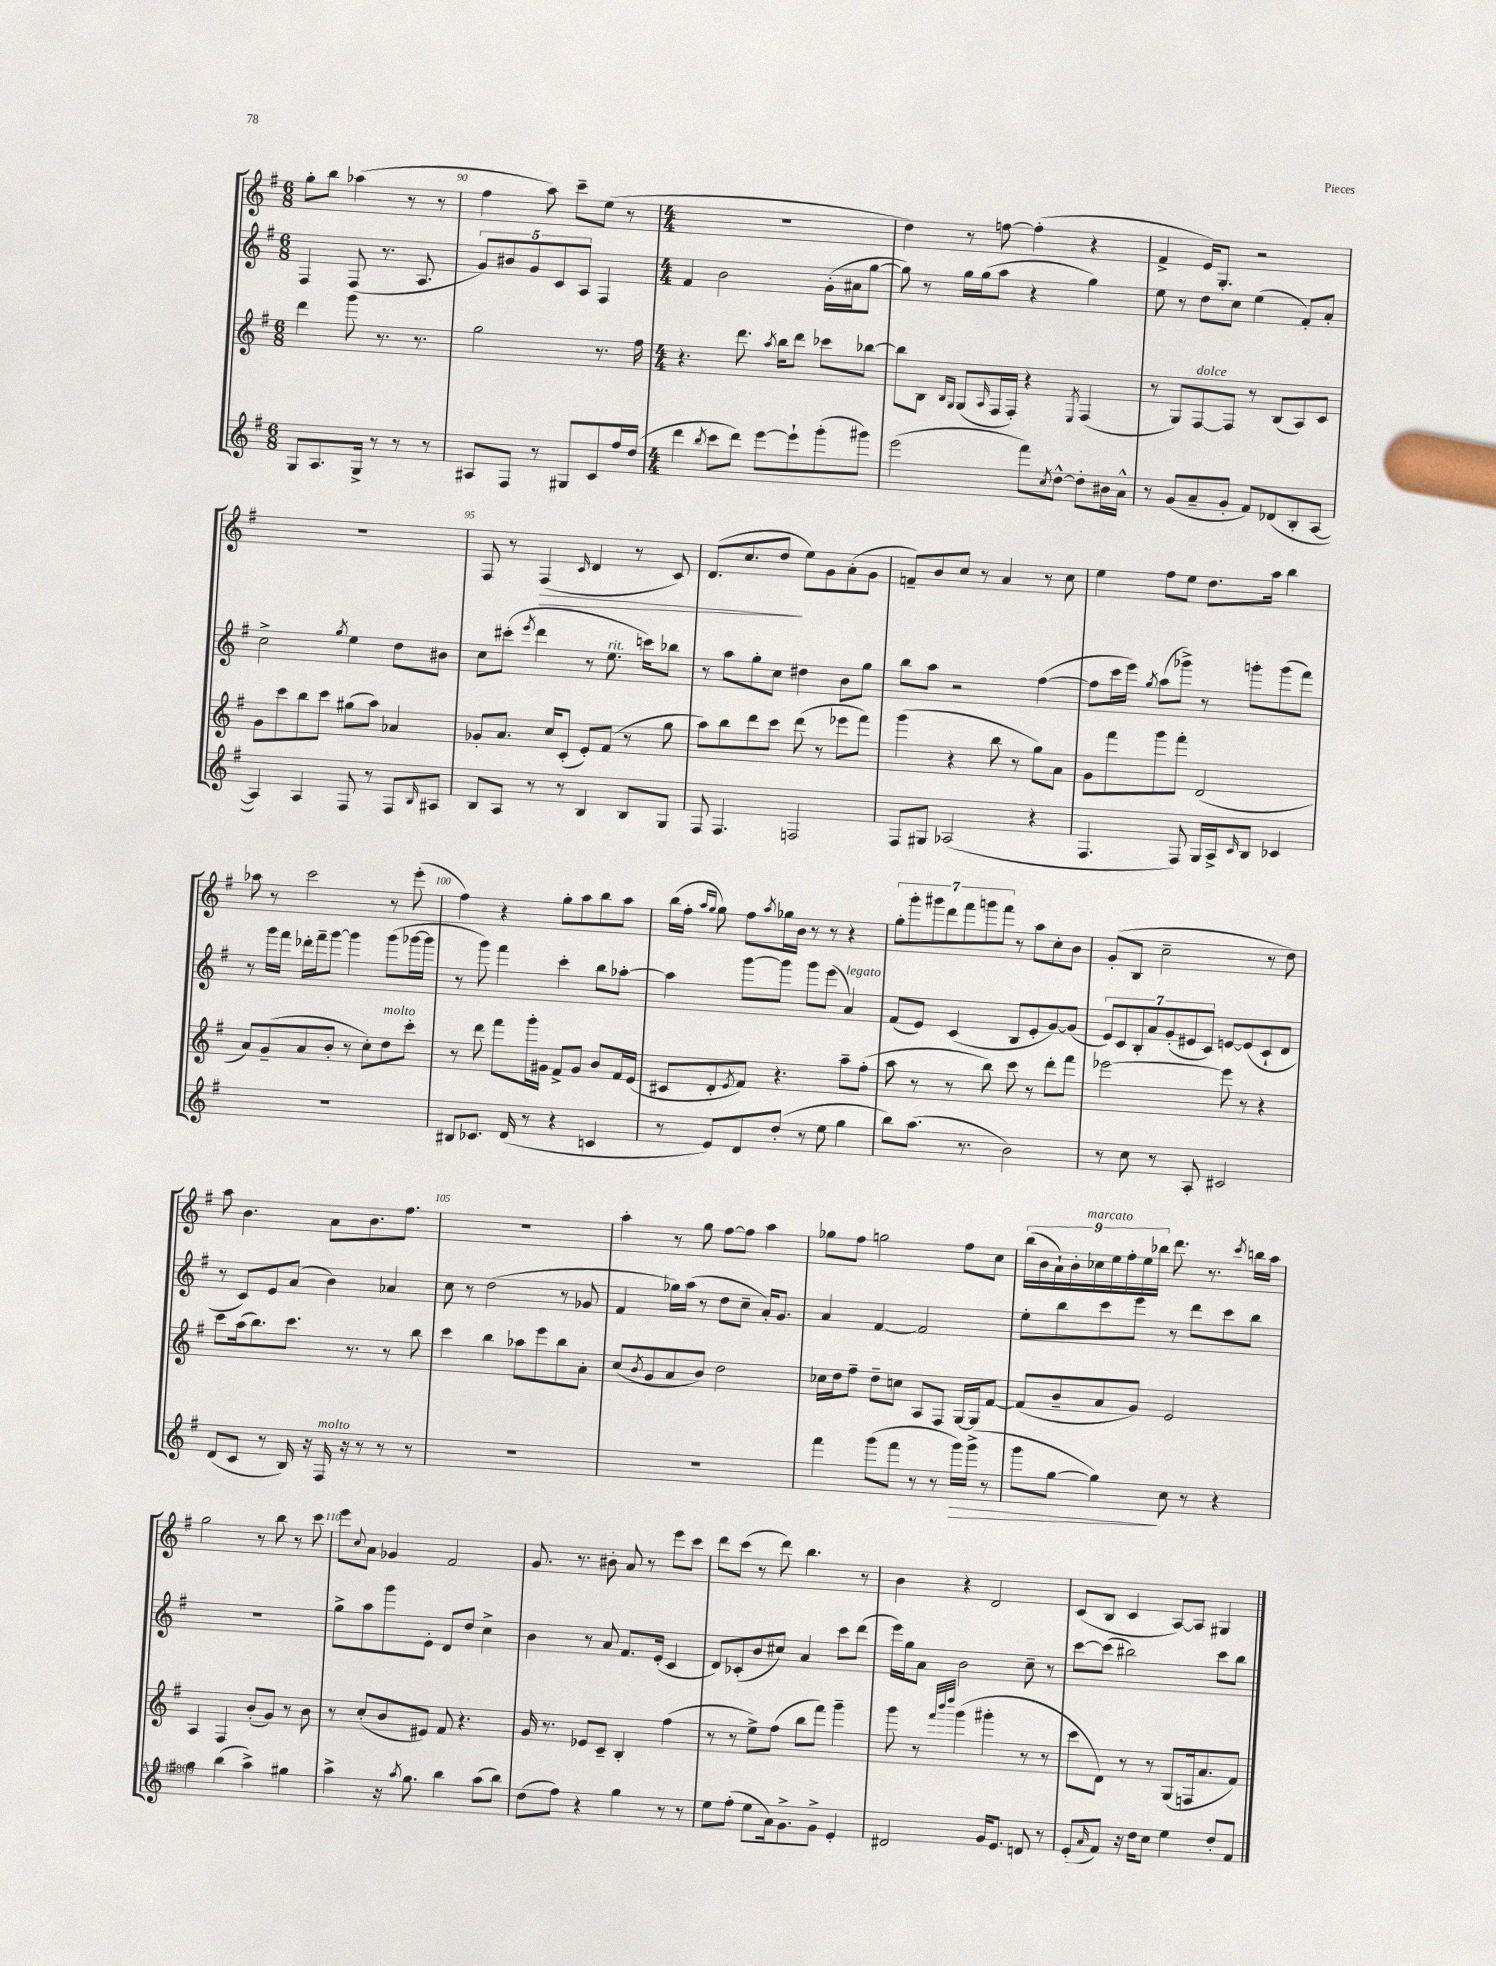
<<
\new StaffGroup <<
\new Staff = "s0" {
    \clef treble \key g \major \numericTimeSignature \time 6/8
    g''8-. b''8 aes''4( r8 r8 |
    fis''4 a''8) c'''8-- e''8( r8 |
    \numericTimeSignature \time 4/4 R1 |
    d''4) r8 f''8~ f''4-.( r4 |
    fis'4-> e'16) g8.-. r2 |
    R1 |
    fis8 r8 fis4\>( \grace { c'16 } d'4 r8 c'8) |
    d'8.( c''8. d''8\! e''8) g'8 a'8-.( g'8 |
    f'8--) b'8 c''8 r8 a'4 r8 c''8 |
    e''4 fis''8 e''8 d''8. a''16 b''4 |
    aes''8 r8 c'''2 r8 e'''8-.( |
    fis''4) r4 g''8-. a''8 b''8 a''8 |
    b''16( fis''16-. \grace { a''16 g''16 } g''8) fis''8 \acciaccatura { a''8 } ges''16 b'16 r8 r8 r4 |
    \tuplet 7/4 { g''8-. g'''8-. gis'''8 d'''8 fis'''8 g'''8 fis'''8 } r8 a''8 c''8-. b'8 |
    g'8-.( b8 c''2-- r8 d''8) |
    a''8 b'4. a'8 b'8. fis''8. |
    R1 |
    a''4-. r8 g''8 fis''8~ fis''8 a''4 |
    ges''8 fis''8 g''2 fis''8 c''8 |
    \tuplet 9/8 { b''16( b'16 a'16-!) b'16-. ces''16^\markup { \italic "marcato" } e''16 fis''16-. e''16 bes''16 } d'''8. r8. \acciaccatura { c'''8 } b''16 a''16 |
    g''2 r8 b''8 r8 c'''8 |
    e'''8 \appoggiatura { c''8 } a'8 ges'4 fis'2 |
    g'8. r8. bis'8-. a'8 r8 e'''8 c'''8 |
    d'''8 c'''8( r8 d'''8) b''4. r8 |
    b'4 r4 d'2 |
    c'8( b8 c'4 a8~) a8 gis4 \bar "|." |
}
\new Staff = "s1" {
    \clef treble \key g \major \numericTimeSignature \time 6/8
    fis4 fis8( r8. a8. |
    \tuplet 5/4 { g'8) bis'8 g'8 c'8 a8 } fis4 |
    \numericTimeSignature \time 4/4 fis'4 b'2 g'16-.( ais'16 g''8~ |
    g''8) r8 g''16 g''16( a''8 r4 g''4) |
    e''8 r8 d''8 c''8 e''4( fis'8-.) a'8-. |
    c''2-> \acciaccatura { g''8 } e''4 d''8 bis'8 |
    c''8 cis'''8-.( \acciaccatura { e'''8 } d'''4 r8 e''8.^\markup { \italic "rit." } c'''16) bes''8 |
    r8 a''8 g''8-. c''8 dis''4 b'8 g''8 |
    b''8 a''8 r2 fis''4~( |
    fis''8 c'''16 e'''16) \acciaccatura { g''8 } a''8( ges'''8->) r8 g'''8-. g'''8( fis'''8) |
    r8 g'''16 fis'''16 des'''16-. fis'''16-- g'''8~ g'''4 g'''8( ges'''16~ ges'''16 |
    r8 g'''8) fis'''4 c'''4-. b''8 aes''8~-. |
    aes''4 g'''8~ g'''8 g'''8 e'''8( a'4^\markup { \italic "legato" }) |
    fis'8( e'8) c'4( b8 e'8-. g'8~) g'8( |
    \tuplet 7/4 { e'8) c'8 b8-. a'8 g'8-.( eis'8 c'8) } e'8~ e'8( c'8-! d'8 |
    r8 c'8) e'8 a'8( b'4) aes'4 |
    c''8 r8 d''2( r8 ges'8 |
    fis'4 ges''16) a''16( r8 d''8 c''8-- a'16-.) g'8. |
    a'4 fis'4~ fis'2 |
    e''8-. b''8 c'''8 e'''8 r8 d'''8 c'''8 b''8 |
    R1 |
    g''8-> a''8 g'''8 e'8-. d'8 d''8 c''4-> |
    b'4 r8 a'8 fis'8. e'16-.( c'4 |
    d'8) ces'8-.( b'8 cis''8) a'4 c'''8 d'''8( |
    e'''16) g''16 a'8 b'2 c''8-- r8 |
    c'''8~ c'''8( bis''2) c'''8 bis''8 \bar "|." |
}
\new Staff = "s2" {
    \clef treble \key g \major \numericTimeSignature \time 6/8
    d'''4 g'''8 r8. r8. |
    g''2 r8. fis''16 |
    \numericTimeSignature \time 4/4 r4. d'''8. \acciaccatura { a''8 } b''16 d'''8 ces'''8 bes''8~ |
    bes''8 b8 \grace { b16 g16 } g8( \grace { a16 } fis16 fis16-.) r4 \acciaccatura { e8 } fis4( |
    r8 g8) fis8~^\markup { \italic "dolce" } fis8 r8 b8( a8) c'8 |
    g'8 c'''8 b''8 c'''8 gis''8( a''8) aes'4 |
    ges'8-. a'8. c''16 c'8-.( e'8-.) fis'8( r8 g''8 |
    a''8) b''8 d'''8 c'''8 d'''8( r8 ees'''8 fis'''8) |
    g'''4( r4 b''8 r8 g''8) a'8 |
    g'8 fis'''8 g'''8 fis'''8-. d'2( |
    a'8) g'8--( a'8 b'8-. r8 c''8-.) d''8^\markup { \italic "molto" } c'''8-. |
    r8 d'''8 fis'''8 g'''16-. gis'16 fis'8-> gis'8 b'8 fis'16 e'16( |
    cis'8 d'8-. \acciaccatura { e'8 } fis'8) r4. a''8-- fis''8-.( |
    a''8 r8 r8 b''8) c'''8 r8 d'''8-. fis'''8 |
    ees'''2~ ees'''8 r8 r4 |
    c'''8 a''16( b''8.) c'''8. r8. r8 b''8 |
    c'''4 b''4 aes''8 e'''8 b''8 a'8-. |
    c''8( \acciaccatura { b'8 } g'8 a'8 b'8) d''2 |
    ces''16 d''16 fis''8-- d''8-- c''8 a8 fis8 g16~ g16 fis'8~ |
    fis'8( b'8-- a'8 g'8) e'2 |
    a4 fis4 b'8-.( g'8) r8 b'8 |
    r8 c''8-.( b'8 eis'8) fis'8 r4. |
    g'16 r8. ees'8 c'8-- b4-. fis''4( |
    r8 r8 e''8->) fis''8( b''8 fis'''8) g'''4-- |
    g'''8 r8 \grace { fis'''32 b'''32 d''''32 } g'''4( gis'''4-. r8 r8 |
    c'''8 d'8) r8 r8 g8( f16 a'8. fis'8) \bar "|." |
}
\new Staff = "s3" {
    \clef treble \key g \major \numericTimeSignature \time 6/8
    g8 a8. g16-> r8 r8 r8 |
    ais8 fis8 r8 gis8 c'8 fis''16 d''16( |
    \numericTimeSignature \time 4/4 d'''4 \acciaccatura { b''8 } c'''8 d'''8) e'''8~ e'''8-! g'''8-.( gis'''8) |
    e'''2( fis'''8) \acciaccatura { c''8 } d''8~-^ d''8-. bis'16 a'16-^ |
    r8 g'8( a'8-- g'8-. fis'8) des'8( b8-. a8~ |
    a4) a4 fis8 r8 fis8 \grace { b16 } ais8 |
    b8 a8 r8 r8 b4 b8 g8 |
    fis8 fis4. f2 |
    fis8 gis8 aes2( r4 |
    fis4. fis8) g16 a16-> \grace { c'16 } b8 ces'4 |
    R1 |
    bis8 ces'8. d'16( r8 r4 c'4 |
    r8 e'8) d'8 d''8-.( r8 e''8 g''4 |
    b''8) a''8.( r8. b'2) |
    r8 c''8 r8 a8-. cis'2 |
    d'8( c'8 r8 b16) r16 fis16^\markup { \italic "molto" } r16 r8 r8 r8 |
    R1 |
    R1 |
    fis'''4 g'''8( fis'''8 r8 r8 g'''16\>) g'''16->( r8 |
    g'''8 g''8~ g''4\!) c''8 r8 r4 |
    g''4 b''4( a''4->) gis''4 |
    a''4-> r16 \acciaccatura { a''8 } g''8. b''4 a''8( b''8) |
    d''8( fis''8) r4 g''4 r8 r8 |
    e''8 fis''8-.( e''8 a'16) g'8.-> g'8-> e'4-. |
    dis'2 g'16 e'8. d'8 r8 |
    e'8-.( \grace { a'16 } fis'8) r16 d''16 c''8 e''4 d''8-. fis'8 \bar "|." |
}
>>
>>
\layout { \context { \Score currentBarNumber = #89 \override BarNumber.break-visibility = ##(#f #t #t) barNumberVisibility = #(every-nth-bar-number-visible 5) } }
